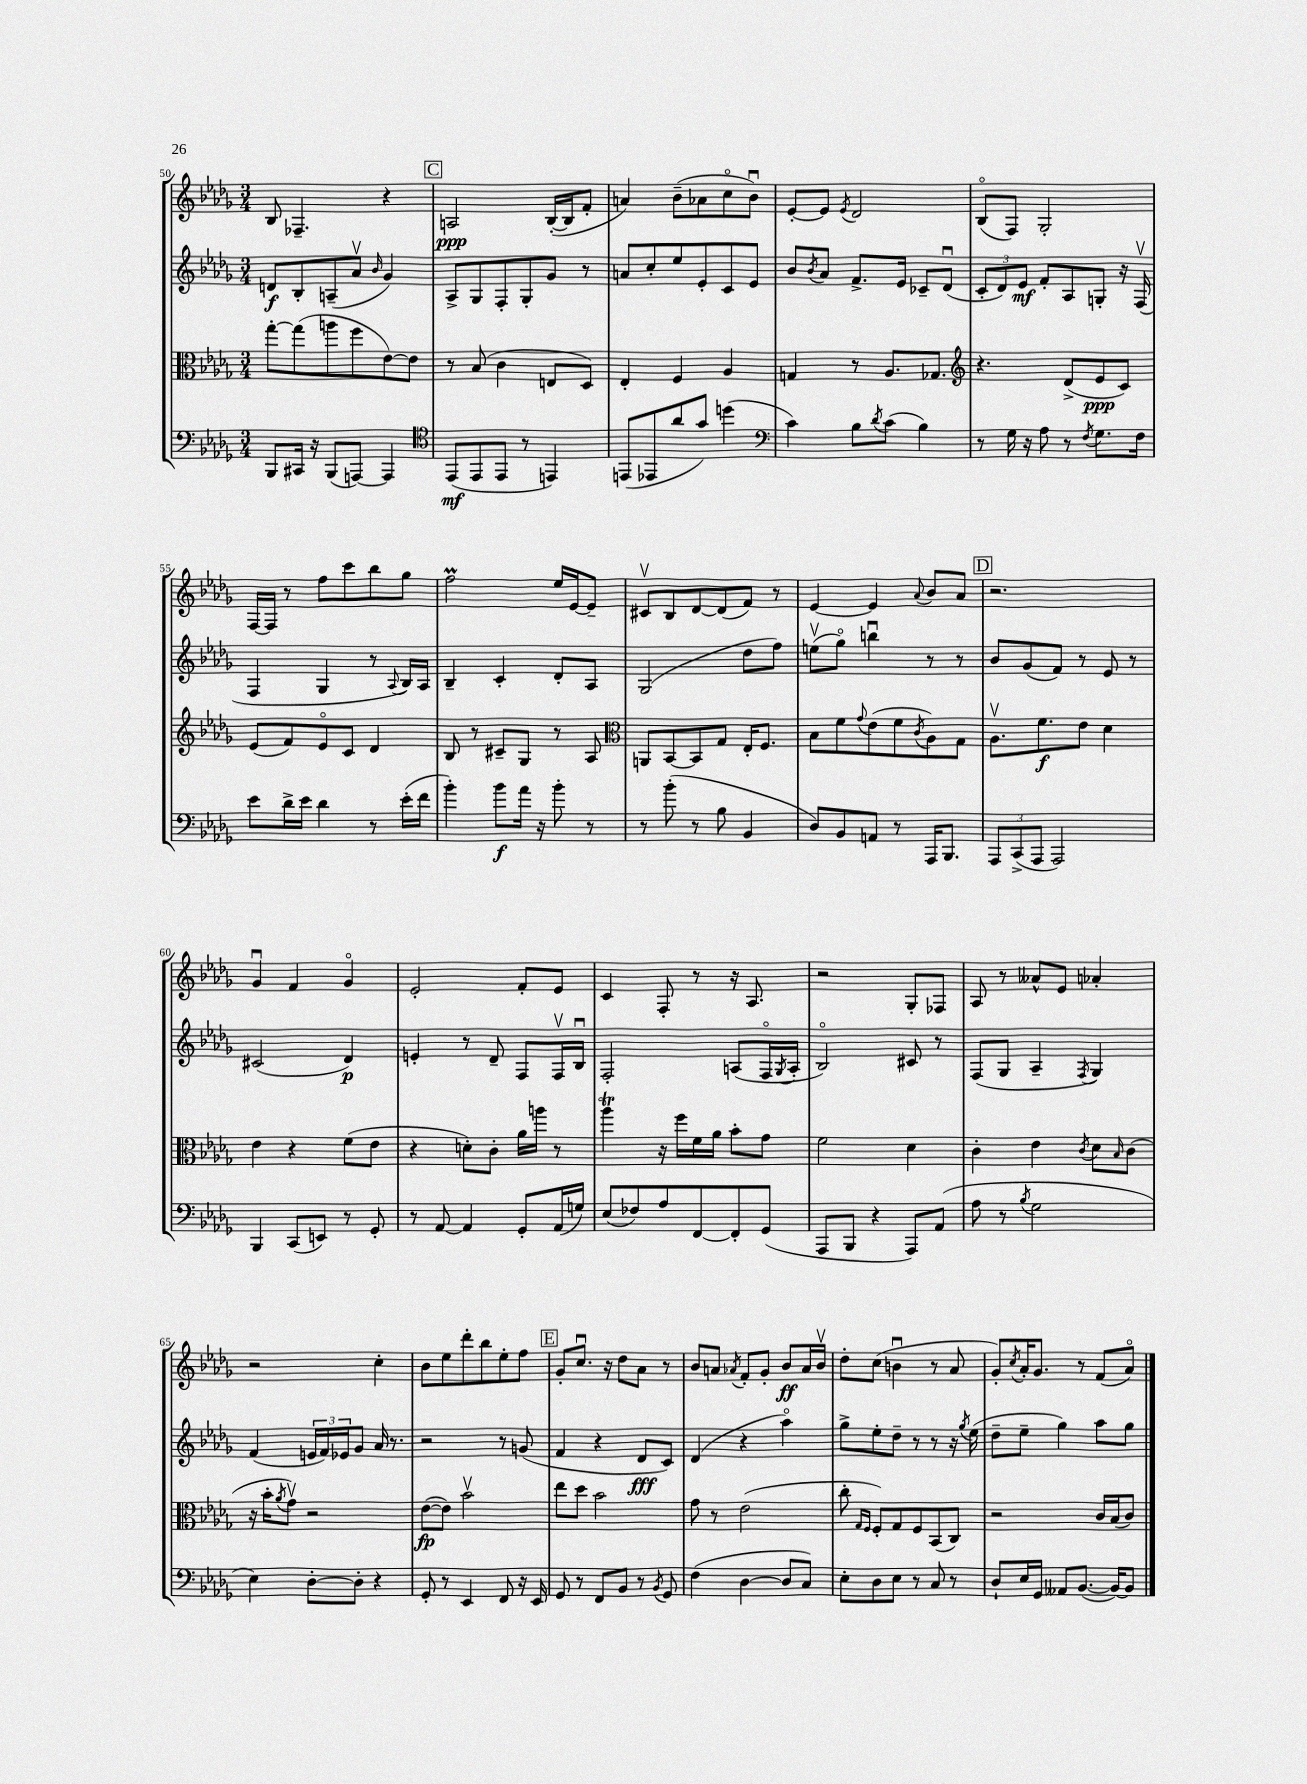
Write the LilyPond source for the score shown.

<<
\new StaffGroup <<
\new Staff = "s0" {
    \clef treble \key des \major \numericTimeSignature \time 3/4
    bes8 fes4.-- r4 |
    \mark \markup { \box "C" } a2\ppp bes16~-.( bes16 f'8-. |
    a'4) bes'8--( aes'8 c''8\flageolet bes'8\downbow) |
    ees'8~-. ees'8 \acciaccatura { ees'8 } des'2 |
    bes8\flageolet( f8) ges2-. |
    f16~ f16 r8 f''8 c'''8 bes''8 ges''8 |
    f''2\prall ees''16 ees'16~ ees'8-- |
    cis'8\upbow bes8 des'8~ des'8( f'8) r8 |
    ees'4~ ees'4 \appoggiatura { aes'8 } bes'8 aes'8 |
    \mark \markup { \box "D" } r2. |
    ges'4\downbow f'4 ges'4\flageolet |
    ees'2-. f'8-. ees'8 |
    c'4 f8-. r8 r16 aes8. |
    r2 ges8-. fes8 |
    aes8 r8 aeses'8-^ ees'8 aes'4-. |
    r2 c''4-. |
    bes'8 ees''8 des'''8-. bes''8 ees''8-. f''8 |
    \mark \markup { \box "E" } ges'8-. c''8.\downbow r16 des''8 aes'8 r8 |
    bes'8 a'8 \acciaccatura { aes'8 } f'8-. ges'8-. bes'8\ff aes'16 bes'16\upbow |
    des''8-. c''8( b'4\downbow r8 aes'8 |
    ges'8-.) \acciaccatura { c''8 } aes'16-. ges'8. r8 f'8( aes'8\flageolet) \bar "|." |
}
\new Staff = "s1" {
    \clef treble \key des \major \numericTimeSignature \time 3/4
    d'8\f bes8-. a8--( aes'8\upbow \grace { bes'16 } ges'4) |
    \mark \markup { \box "C" } aes8-> ges8 f8-. ges8-. ges'8 r8 |
    a'8 c''8-. ees''8 ees'8-. c'8 ees'8 |
    bes'8 \acciaccatura { bes'8 } aes'8 f'8.-> ees'16 ces'8-- des'8\downbow( |
    \tuplet 3/2 { c'8-. des'8) ees'8\mf } f'8-. aes8 g8-. r16 f16\upbow( |
    f4 ges4 r8 \appoggiatura { aes8 } bes16) aes16 |
    bes4-- c'4-. des'8-. aes8 |
    ges2( des''8 f''8) |
    e''8\upbow( ges''8\flageolet) b''4\downbow r8 r8 |
    \mark \markup { \box "D" } bes'8 ges'8( f'8) r8 ees'8 r8 |
    cis'2( des'4\p) |
    e'4-. r8 des'8-- f8 f16\upbow bes16\downbow |
    f2-. a8( f16\flageolet \acciaccatura { ges8 } a16-. |
    bes2\flageolet) cis'8 r8 |
    f8( ges8 aes4-- \acciaccatura { f8 } ges4) |
    f'4( \tuplet 3/2 { e'16 f'16) ees'16 } ges'8 aes'16 r8. |
    r2 r8 g'8( |
    \mark \markup { \box "E" } f'4 r4 des'8\fff c'8) |
    des'4( r4 aes''4\flageolet) |
    ges''8-> ees''8-. des''8-- r8 r8 r16 \acciaccatura { ges''8 } ees''16( |
    des''8-- ees''8-- ges''4) aes''8 ges''8 \bar "|." |
}
\new Staff = "s2" {
    \clef alto \key des \major \numericTimeSignature \time 3/4
    ges''8~-. ges''8( a''8 f''8 ees'8~) ees'8 |
    \mark \markup { \box "C" } r8 bes8( c'4 e8 des8) |
    ees4-. f4 aes4 |
    g4 r8 aes8. ges8. |
    \clef treble r4. des'8->( ees'8\ppp c'8) |
    ees'8( f'8) ees'8\flageolet c'8 des'4 |
    bes8 r8 cis'8-- ges8 r8 aes8 |
    \clef alto a,8 bes,8~ bes,8 ges8 ees16-. f8. |
    bes8 f'8 \appoggiatura { ges'8 } ees'8( f'8 \acciaccatura { c'8 } aes8) ges8 |
    \mark \markup { \box "D" } aes8.\upbow f'8.\f ees'8 des'4 |
    ees'4 r4 f'8( ees'8 |
    r4 d'8-.) c'8-. aes'16 a''16 r8 |
    aes''4\trill r16 f''16 f'16 aes'16 bes'8-. ges'8 |
    f'2 des'4 |
    c'4-. ees'4 \acciaccatura { c'8 } des'8 \grace { bes16 } c'8( |
    r16 bes'16-. \acciaccatura { aes'8 } ges'8\upbow) r2 |
    ees'8~\fp( ees'8) bes'2\upbow |
    \mark \markup { \box "E" } ees''8 des''8 bes'2 |
    ges'8 r8 ees'2( |
    c''8-. \grace { ges16 f16 } f8-.) ges8 f8 bes,8( c8) |
    r2 c'16 bes16( c'8) \bar "|." |
}
\new Staff = "s3" {
    \clef bass \key des \major \numericTimeSignature \time 3/4
    bes,,8 cis,16 r16 bes,,8( a,,8~) a,,4 |
    \mark \markup { \box "C" } \clef tenor ees,8\mf( ees,8 ees,8 r8 e,4) |
    e,8( ees,8 aes'8 ges'8) d''4( |
    \clef bass c'4) bes8 \acciaccatura { des'8 } c'8( bes4) |
    r8 ges16 r16 aes8 r8 \acciaccatura { f8 } ges8. f16 |
    ees'8 des'16-> ees'16 des'4 r8 ees'16-.( f'16 |
    bes'4-.) bes'8\f aes'16 r16 bes'8-. r8 |
    r8 bes'8-.( r8 bes8 bes,4 |
    des8) bes,8 a,8 r8 aes,,16 bes,,8. |
    \mark \markup { \box "D" } \tuplet 3/2 { aes,,8 c,8->( aes,,8 } aes,,2) |
    bes,,4 c,8( e,8) r8 ges,8-. |
    r8 aes,8~ aes,4 ges,8-. aes,16( g16) |
    ees8( fes8) aes8 f,8~ f,8-. ges,8( |
    aes,,8 bes,,8 r4 aes,,8) aes,8( |
    aes8 r8 \acciaccatura { bes8 } ges2 |
    ees4) des8~-. des8-. r4 |
    ges,8-. r8 ees,4 f,8 r16 ees,16 |
    \mark \markup { \box "E" } ges,8 r8 f,8 bes,8 r8 \acciaccatura { bes,8 } ges,8 |
    f4( des4~ des8 c8) |
    ees8-. des8 ees8 r8 c8 r8 |
    des8-! ees16 ges,16 aeses,8 bes,8.~( bes,16~) bes,8 \bar "|." |
}
>>
>>
\layout { \context { \Score currentBarNumber = #50 } }
